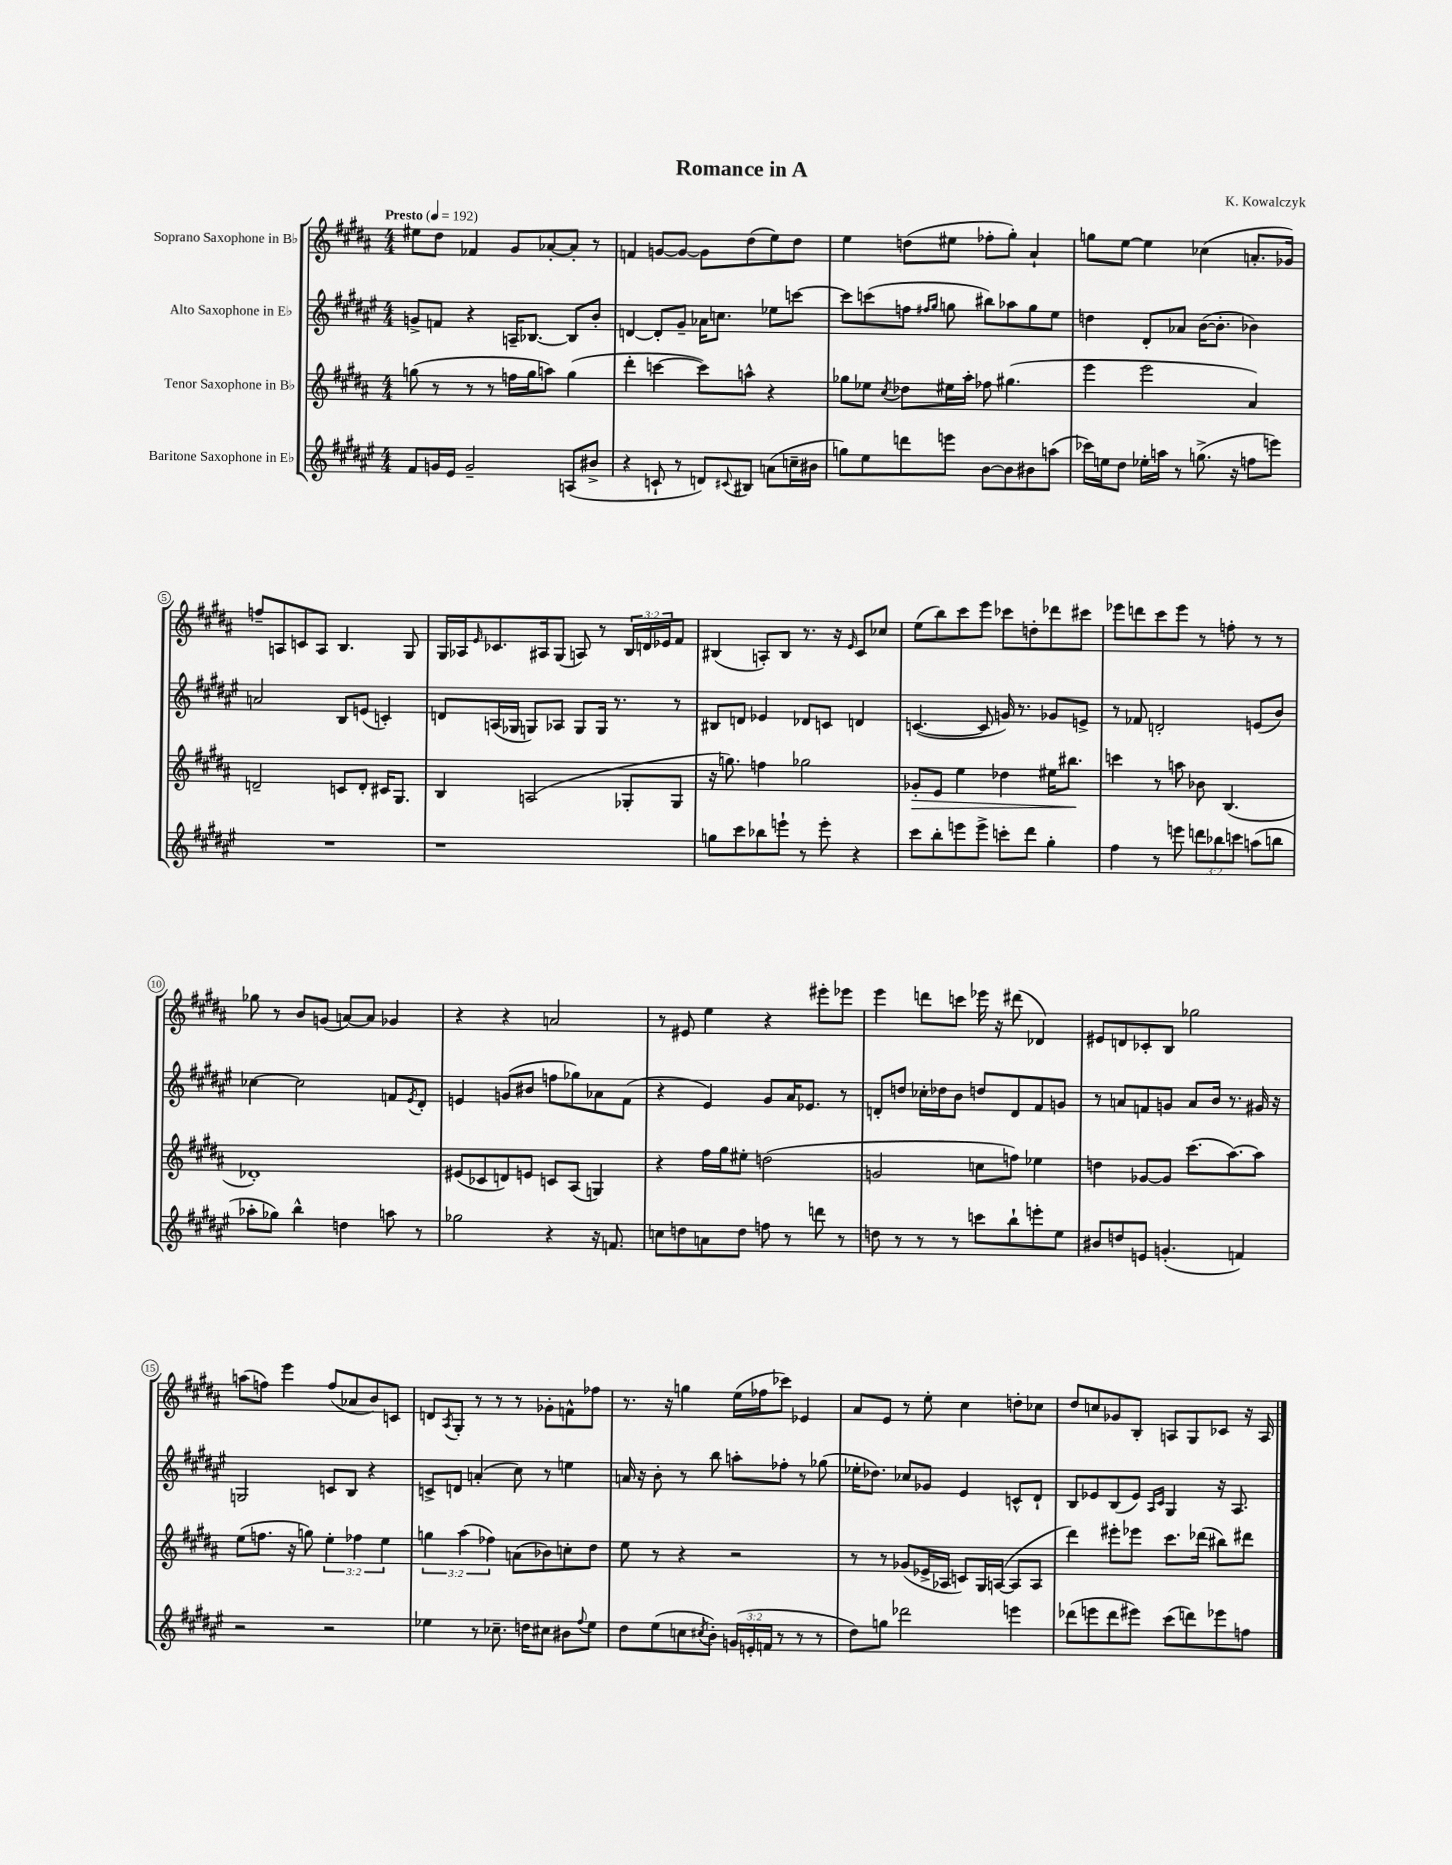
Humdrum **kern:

**kern	**kern	**kern	**kern
*staff4	*staff3	*staff2	*staff1
*clefG2	*clefG2	*clefG2	*clefG2
*k[f#c#g#d#a#e#]	*k[f#c#g#d#a#]	*k[f#c#g#d#a#e#]	*k[f#c#g#d#a#]
*M4/4	*M4/4	*M4/4	*M4/4
*MM192	*MM192	*MM192	*MM192
8f#	(8gg	8g^	8ee#
16g	8r	8f	8dd#
16e#	.	.	.
2g~	8r	4r	4f-
.	8r	.	.
.	16ff	16A~	8g#
.	16gg	[8.B-	.
.	8aa)	.	[8a-'
(8A	(4gg	8B-]	8a-']
8b#^	.	8b'	8r
=	=	=	=
4r	4ddd#'	[4d	4f
8c`	[4ccc	8d']	[8g
8r	.	8g#~	8g_
8d)	8ccc])	16a-	8g]
.	.	8.cc	.
8qqc#	.	.	.
8B#	8aa^^	.	(8dd#
(8a	4r	8ee-	8ee)
16cc~	.	[8ccc	8dd#
16b#	.	.	.
=	=	=	=
8gg)	8gg-	8ccc]	4ee
8ee#	8ee-	(8ccc	.
.	8qcc#	.	.
8ddd	8dd-	8ff	(8dd
.	.	16qqff#	.
.	.	16qqgg#	.
8eee	16ee#	8gg	8ee#
.	16aa#'	.	.
[8b	8ff-	8bb#)	8ff-'
8b]	(4.gg#	8aa-	8gg#')
8b#	.	8gg	4a#`
(8aa	.	8ee#	.
=	=	=	=
16ccc-)	4eee	4dd	8gg
16ee	.	.	.
8dd#	.	.	[8ee
16ee-'	2eee	8d#'	4ee]
16aa	.	.	.
8r	.	8a-	.
(8.gg^	.	([16b	(4cc-
.	.	8.b']	.
16r	.	.	.
8ff	4a#)	4b-)	8.a'
8eee)	.	.	.
.	.	.	16g-)
=	=	=	=
1r	2d~	2a	8ff~
.	.	.	8A
.	.	.	8c
.	.	.	8A
.	8c	8B	4.B
.	8d'	(8e	.
.	16c#	4c')	.
.	8.G#	.	.
.	.	.	8G#
=	=	=	=
1r	4B	8d	16G#
.	.	.	16A-
.	.	.	16qqe
.	.	(16A	8.c-
.	.	16G-	.
.	(2A	8G)	.
.	.	.	16A#
.	.	8A-	(8G#
.	.	8G	8A)
.	.	16G	8r
.	.	8.r	.
.	8G-'	.	24B
.	.	.	24d
.	.	.	24e-
.	8G-	8r	8f#
=	=	=	=
8gg	16r	8B#	(4B#
.	8.gg)	.	.
8ccc#	.	8d	.
8bb-	4ff	4e-	8A')
8eee`	.	.	8B#
8r	2gg-	8d-	8.r
8eee'	.	8c	.
.	.	.	16r
.	.	.	16qqe
4r	.	4d	8c#
.	.	.	8cc-
=	=	=	=
8ccc#	8g-'	([4.c	(8ee
8bb'	8e	.	8bb)
8eee	4ee	.	8ccc#
8eee^	.	8c]	8eee
8ccc'	4dd-	16g)	8ccc-
.	.	8.r	.
8ddd#	.	.	8dd'
4gg#'	16ee#	8g-	8ddd-
.	8.bb#	.	.
.	.	8e^	8ccc#
=	=	=	=
4ff#	4ccc	8r	8eee-
.	.	8f-	8ddd
8r	8r	2d'	8ccc#
8eee	8aa	.	8eee-
12ddd	8b-	.	8r
12bb-	.	.	.
.	(4.B	.	8ff'
12ccc	.	.	.
(8aa	.	(8e	8r
8bb	.	8b)	8r
=	=	=	=
8aa-'	1d-')	[4cc-	8gg-
8gg-)	.	.	8r
4bb^^	.	2cc-]	8b
.	.	.	(8g
4dd	.	.	[8a)
.	.	.	8a]
8aa	.	8f	4g-
.	.	8qe#	.
8r	.	8d#'	.
=	=	=	=
2gg-	(8e#	4e	4r
.	8c-	.	.
.	8d)	(8g	4r
.	8e	8b#	.
4r	8c	8ff	2a
.	(8A#	8gg-)	.
16r	4G)	8a-	.
8.f	.	.	.
.	.	(8f#	.
=	=	=	=
8cc	4r	4r	8r
8dd	.	.	8e#
8a	16ff#	4e#)	4ee
.	16gg#	.	.
8dd	8ee#'	.	.
8ff	(2dd	8g#	4r
8r	.	16a#	.
.	.	8.e-	.
8ddd	.	.	8eee#'
8r	.	8r	8eee-
=	=	=	=
8dd	2g	8d'	4eee
8r	.	8dd	.
8r	.	16cc-'	8ddd
.	.	16dd-	.
8r	.	8b	8ccc
8ccc	8cc	8dd	16eee-
.	.	.	16r
8bb`	8ff)	8d	(8ddd#
8eee'	4ee-	8f#	4d-)
8ee#	.	8g	.
=	=	=	=
8b#	4dd	8r	8e#
8dd	.	8a	8d
8e	[8g-	8f	8c-'
(4.g'	8g-]	8g	8B
.	(8.ccc#	8a	2gg-
.	.	16b	.
.	[8.aa#)	8.r	.
4f)	.	.	.
.	8aa#]	16g#	.
.	.	16r	.
=	=	=	=
2r	(8ee	2G	(8aa
.	8.ff	.	8ff)
.	.	.	4eee
.	16r	.	.
.	8gg)	.	.
2r	6ee'	8c	(8ff
.	.	8B	8a-
.	6ff-	.	.
.	.	4r	8b)
.	6ee	.	.
.	.	.	8c
=	=	=	=
4ee-	6gg	8c^	8d
.	.	.	8qA#
.	.	8d	8G#'
.	(6aa#	.	.
8r	.	(4a'	8r
.	6ff-)	.	.
8.cc-~	.	.	8r
.	(8a	8cc#)	8r
16dd	.	.	.
8cc#	8b-)	8r	8g-'
8b#	8cc'	4ee	8f^^
8qqff#	.	.	.
8ee-	8dd#	.	8ff-
=	=	=	=
8dd#	8ee	16a	8.r
.	.	16r	.
(8ee#	8r	8b'	.
.	.	.	16r
8cc	4r	8r	4gg
8qcc#	.	.	.
8b')	.	8bb	.
(24g	2r	8aa'	(16ee
24e'	.	.	.
.	.	.	16ff-
24f	.	.	.
8r	.	8ff-'	8ccc-)
8r	.	8r	4e-
8r	.	(8gg-	.
=	=	=	=
8dd#)	8r	16ee-'	8a#
.	.	8.dd-)	.
8gg	8r	.	8e
2ddd-	(8g-	8cc-	8r
.	16e-^	8g-	8ee'
.	16A-	.	.
.	8c)	4e#	4cc#
.	16G#	.	.
.	([16A	.	.
4eee	8A]	8c^^	8dd'
.	8A	8d#`	8cc-
=	=	=	=
(8ddd-	4ddd#)	8B	8dd#
8eee	.	8e-	8cc
8ddd-	8eee#'	(8B	8g-
8eee#)	8eee-	8e-)	8B'
.	.	16qqA#	.
.	.	16qqc#	.
(8ccc#	8.ccc#	4G#	8A
8ddd)	.	.	8G#
.	(16ddd-	.	.
8eee-	8bb#)	16r	8c-
.	.	8.A#	.
8ff	8ddd#	.	16r
.	.	.	16A
==	==	==	==
*-	*-	*-	*-
